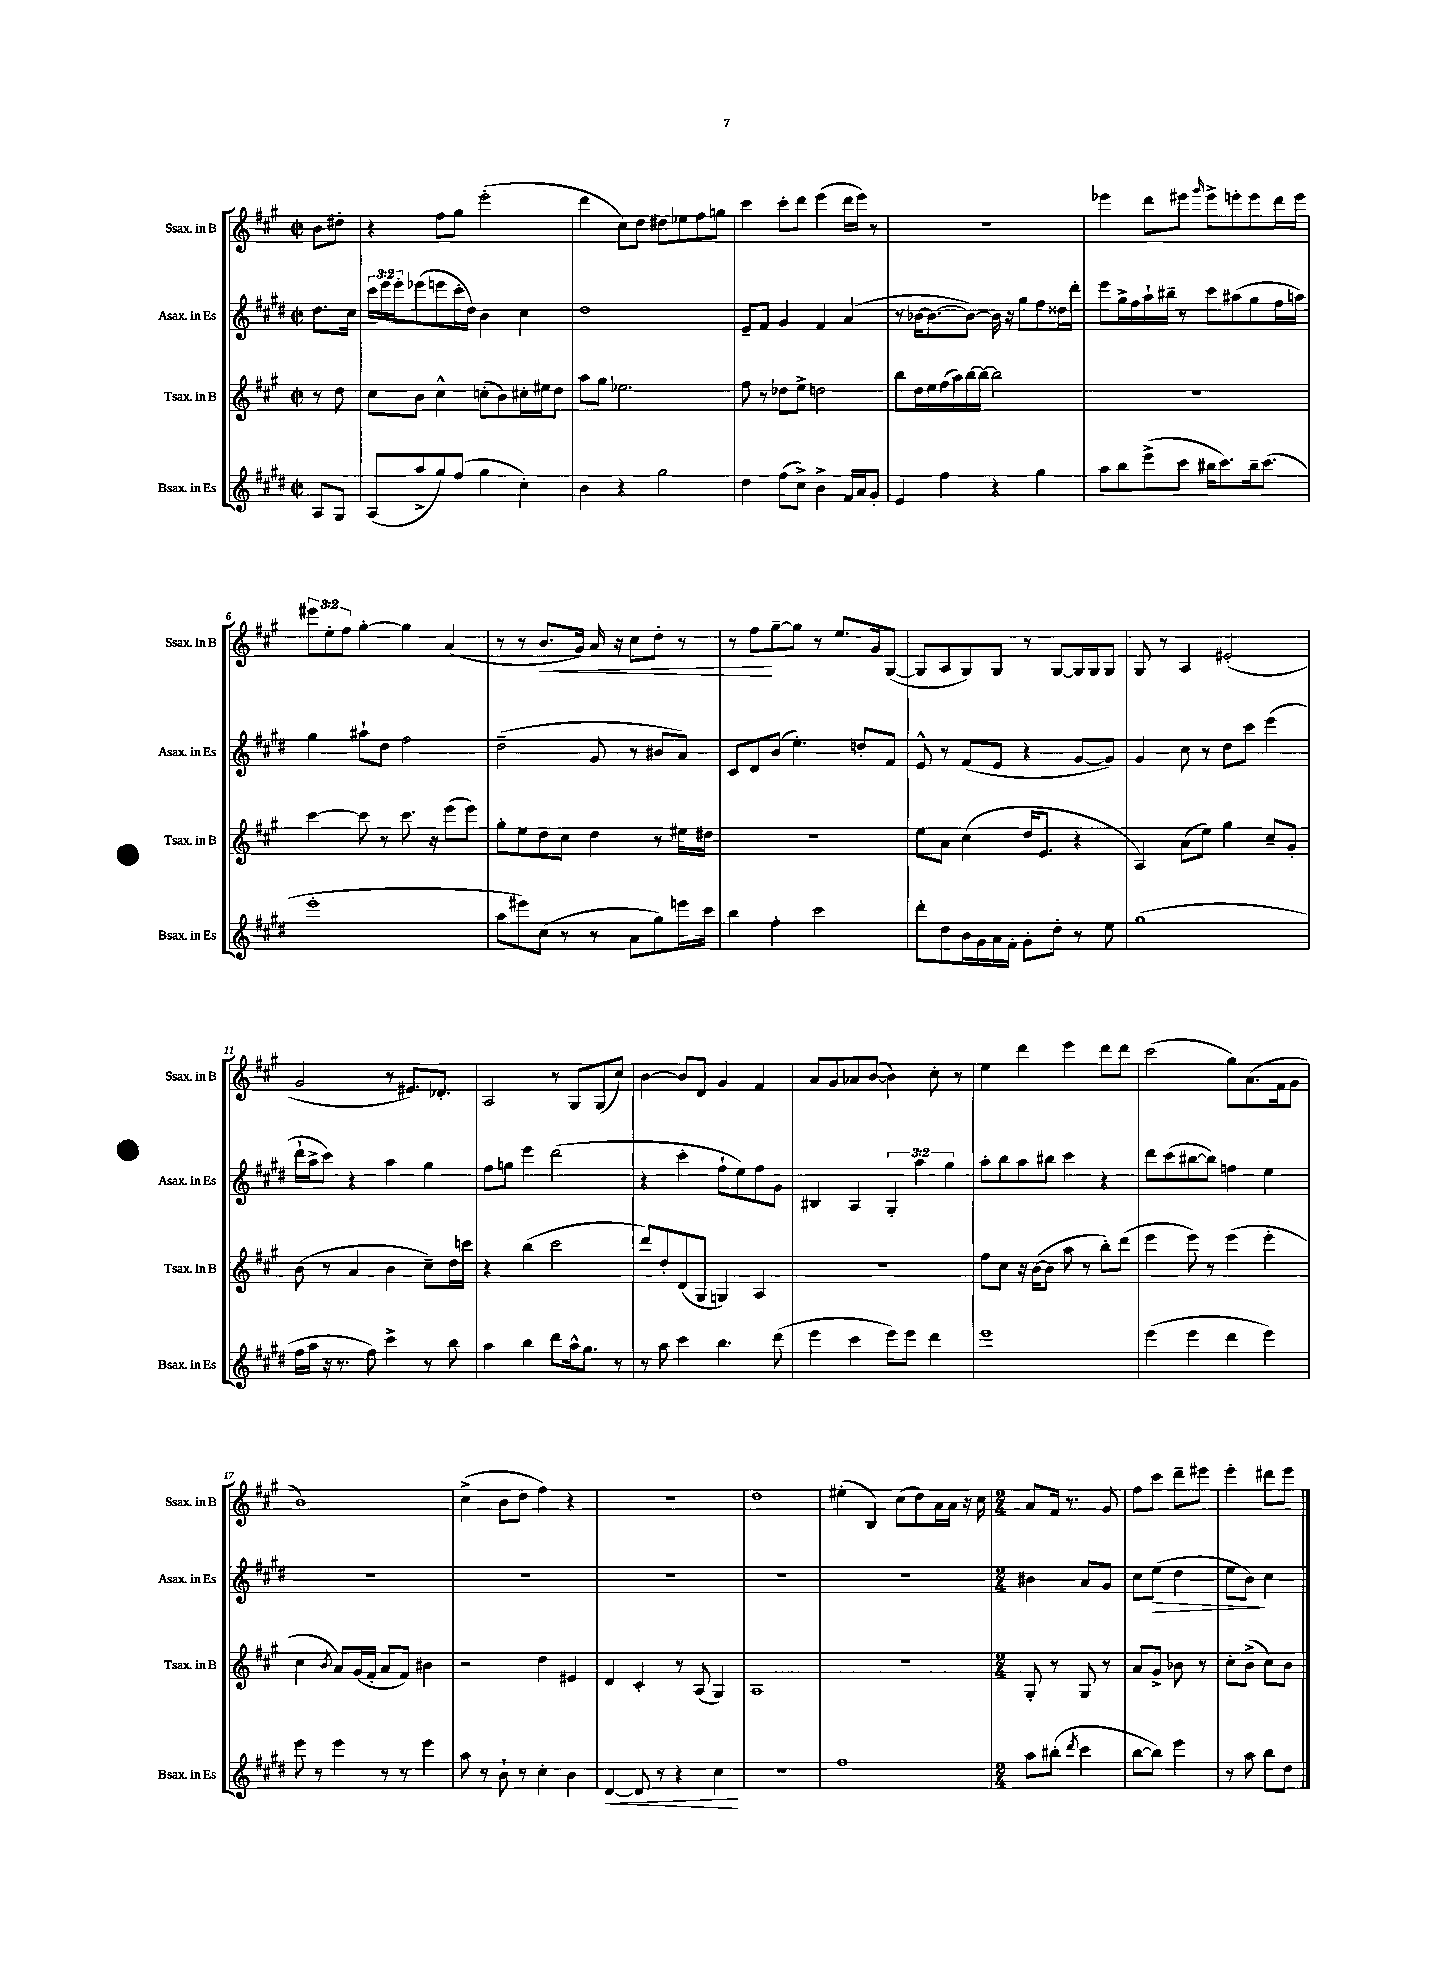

**kern	**kern	**kern	**kern
*staff4	*staff3	*staff2	*staff1
*clefG2	*clefG2	*clefG2	*clefG2
*k[f#c#g#d#]	*k[f#c#g#]	*k[f#c#g#d#]	*k[f#c#g#]
*M2/2	*M2/2	*M2/2	*M2/2
*met(c|)	*met(c|)	*met(c|)	*met(c|)
8A	8r	8.dd#	8b
8G#	8dd	.	8dd#'
.	.	16cc#	.
=	=	=	=
(8A	8cc#	24ccc#	4r
.	.	24eee	.
.	.	24eee'	.
8aa^	8b	(8eee-	.
8gg#)	4cc#^^	8eee	8ff#
(8ff#	.	16ccc#'	8gg#
.	.	16dd#)	.
4gg#	(8cc'	4b	(2eee'
.	8b)	.	.
4cc#')	16cc#'	4cc#	.
.	16ee#	.	.
.	8dd	.	.
=	=	=	=
4b	8aa	1dd#	4ddd
.	8gg#	.	.
4r	2.ee-	.	8cc#)
.	.	.	8dd
2gg#	.	.	8dd#
.	.	.	8ee-
.	.	.	8ff#
.	.	.	8gg
=	=	=	=
4dd#	8ff#	8e~	4ccc#
.	8r	8f#	.
(8ff#	8dd-	4g#	8ccc#'
8cc#^)	8ee^	.	8ddd
4b^	2dd	4f#	(4eee
16f#	.	(4a	16ddd
16a	.	.	16eee)
8g#'	.	.	8r
=	=	=	=
4e	8bb	8r	1r
.	16dd	[16b-	.
.	16ee	8.b-_	.
4ff#	(16ff#	.	.
.	16aa)	.	.
.	[16bb	8b-_)	.
.	16bb_	.	.
4r	2bb]	16b-]	.
.	.	16r	.
.	.	8gg#	.
4gg#	.	8ff#	.
.	.	16dd##	.
.	.	16ddd#'	.
=	=	=	=
8aa	1r	8eee	4eee-
8bb	.	16gg#^	.
.	.	16ff#	.
(8eee^	.	16aa`	8ddd
.	.	16bb#~	.
8ccc#	.	8r	8eee#
.	.	.	16qqggg#
16bb#	.	8ccc#	8eee#^
8.ccc#)	.	.	.
.	.	(8aa#	8eee'
16bb#~	.	8gg#	8eee
(8.ccc#	.	.	.
.	.	16ff#	16ddd
.	.	16aa)	16eee
=	=	=	=
1eee'	[4ccc#	4gg#	12eee#
.	.	.	12ee'
.	.	.	12ff#
.	8ccc#]	8aa#`	[4gg#'
.	8r	8dd#	.
.	8.ccc#	2ff#	4gg#]
.	16r	.	.
.	(8eee	.	(4a
.	8eee)	.	.
=	=	=	=
8aa	8gg#'	(2dd#~	8r
8eee#)	8ee	.	8r
(8cc#	8dd	.	8.b
8r	8cc#	.	.
.	.	.	16g#)
8r	4dd	8g#	16a
.	.	.	16r
8a	.	8r	8cc#
8gg#)	8r	8b#	8dd'
16eee	16ee#	8a)	8r
16ccc#	16dd#	.	.
=	=	=	=
4bb	1r	8c#	8r
.	.	8d#	8ff#
4ff#'	.	(8b	[8gg#~
.	.	4.ee')	8gg#]
2ccc#	.	.	8r
.	.	.	8.ee
.	.	8dd'	.
.	.	.	16g#
.	.	8f#	([8G#
=	=	=	=
8ddd#'	8ee	8e^^	8G#]
8dd#	8a	8r	8A
16b	(4cc#	(8f#	8G#)
16g#	.	.	.
16a	.	8e	8G#
16f#'	.	.	.
8g#'	16dd	4r	8r
.	8.e	.	.
8dd#'	.	.	[8G#
8r	4r	[8g#	16G#]
.	.	.	16G#
8ee	.	8g#])	8G#
=	=	=	=
(1gg#	4A)	4g#	8G#
.	.	.	8r
.	(8a	8cc#	4A
.	8ee)	8r	.
.	4gg#	8dd#	(2e#'
.	.	8ccc#	.
.	8cc#~	(4eee	.
.	8g#'	.	.
=	=	=	=
16ff#	(8b	16ddd#`	2g#
16aa	.	16aa^	.
16r	8r	8ccc#)	.
8.r	.	.	.
.	4a	4r	.
8ff#)	.	.	.
4ccc#^	4b	4aa	8r
.	.	.	8.e#)
8r	8cc#~)	4gg#	.
.	.	.	8.d-'
8bb	16dd	.	.
.	16ccc	.	.
=	=	=	=
4aa	4r	8ff#	2A
.	.	8gg	.
4bb	(4bb	4eee	.
8ddd#	2ccc#	(2ddd#	8r
16aa^^	.	.	8G#
8.gg#	.	.	.
.	.	.	(8G#
8r	.	.	8cc#)
=	=	=	=
8r	8ddd)	4r	[4b
8aa	8dd'	.	.
4ccc#	(8d	4ccc#'	8b]
.	8G#	.	8d
4.bb	4G)	8ff#`	4g#
.	.	8ee)	.
.	4A	8ff#	4f#
(8ddd#	.	8g#	.
=	=	=	=
4eee	1r	4B#	8a
.	.	.	8g#
4ccc#	.	4A	8a-
.	.	.	([8b
8eee)	.	6G#'	4b])
8eee	.	.	.
.	.	6aa	.
4ddd#	.	.	8cc#'
.	.	6gg#	.
.	.	.	8r
=	=	=	=
1eee	8ff#	8aa'	4ee
.	8cc#	8bb	.
.	16r	8aa	4ddd
.	([16b	.	.
.	8b]	8bb#	.
.	8aa	4ccc#	4eee
.	8r	.	.
.	8bb')	4r	8ddd
.	(8ddd	.	8ddd
=	=	=	=
(4eee	4eee	8ddd#	(2ccc#
.	.	(8ccc#	.
4eee	8eee)	[8bb#	.
.	8r	8bb#])	.
4ddd#	(4eee	4ff	8gg#)
.	.	.	(8.a
4eee)	4eee'	4ee	.
.	.	.	16f#
.	.	.	8g#
=	=	=	=
8eee	4cc#	1r	1b)
8r	.	.	.
.	8qb	.	.
4eee	8a)	.	.
.	(16g#	.	.
.	16f#'	.	.
8r	8a	.	.
8r	8f#)	.	.
4eee	4b#	.	.
=	=	=	=
8aa	2r	1r	(4cc#^
8r	.	.	.
8b`	.	.	8b
8r	.	.	8dd
4cc#'	4dd	.	4ff#)
4b	4e#	.	4r
=	=	=	=
[4d#	4d	1r	1r
8d#]	4c#'	.	.
8r	.	.	.
4r	8r	.	.
.	(8A	.	.
4cc#	4G#)	.	.
=	=	=	=
1r	1A	1r	1dd
=	=	=	=
1ff#	1r	1r	(4ee#'
.	.	.	4B)
.	.	.	(8cc#
.	.	.	8dd)
.	.	.	16a
.	.	.	16a
.	.	.	16r
.	.	.	16cc#
=	=	=	=
*M2/4	*M2/4	*M2/4	*M2/4
8aa	8G#'	4b#	8a
(8bb#'	8r	.	16f#
.	.	.	8.r
8qddd#	.	.	.
4ccc#	8G#	8a	.
.	8r	8g#	8g#
=	=	=	=
[8bb	8a	8cc#	8ff#
8bb])	8g#^	(8ee	8ccc#
4eee	8b-	4dd#	8ddd~
.	8r	.	8eee#
=	=	=	=
8r	8cc#'	8ee	4eee'
8aa	(8b^	8b)	.
8bb	8cc#)	4cc#	8ddd#
8dd#	8b	.	8eee
==	==	==	==
*-	*-	*-	*-
